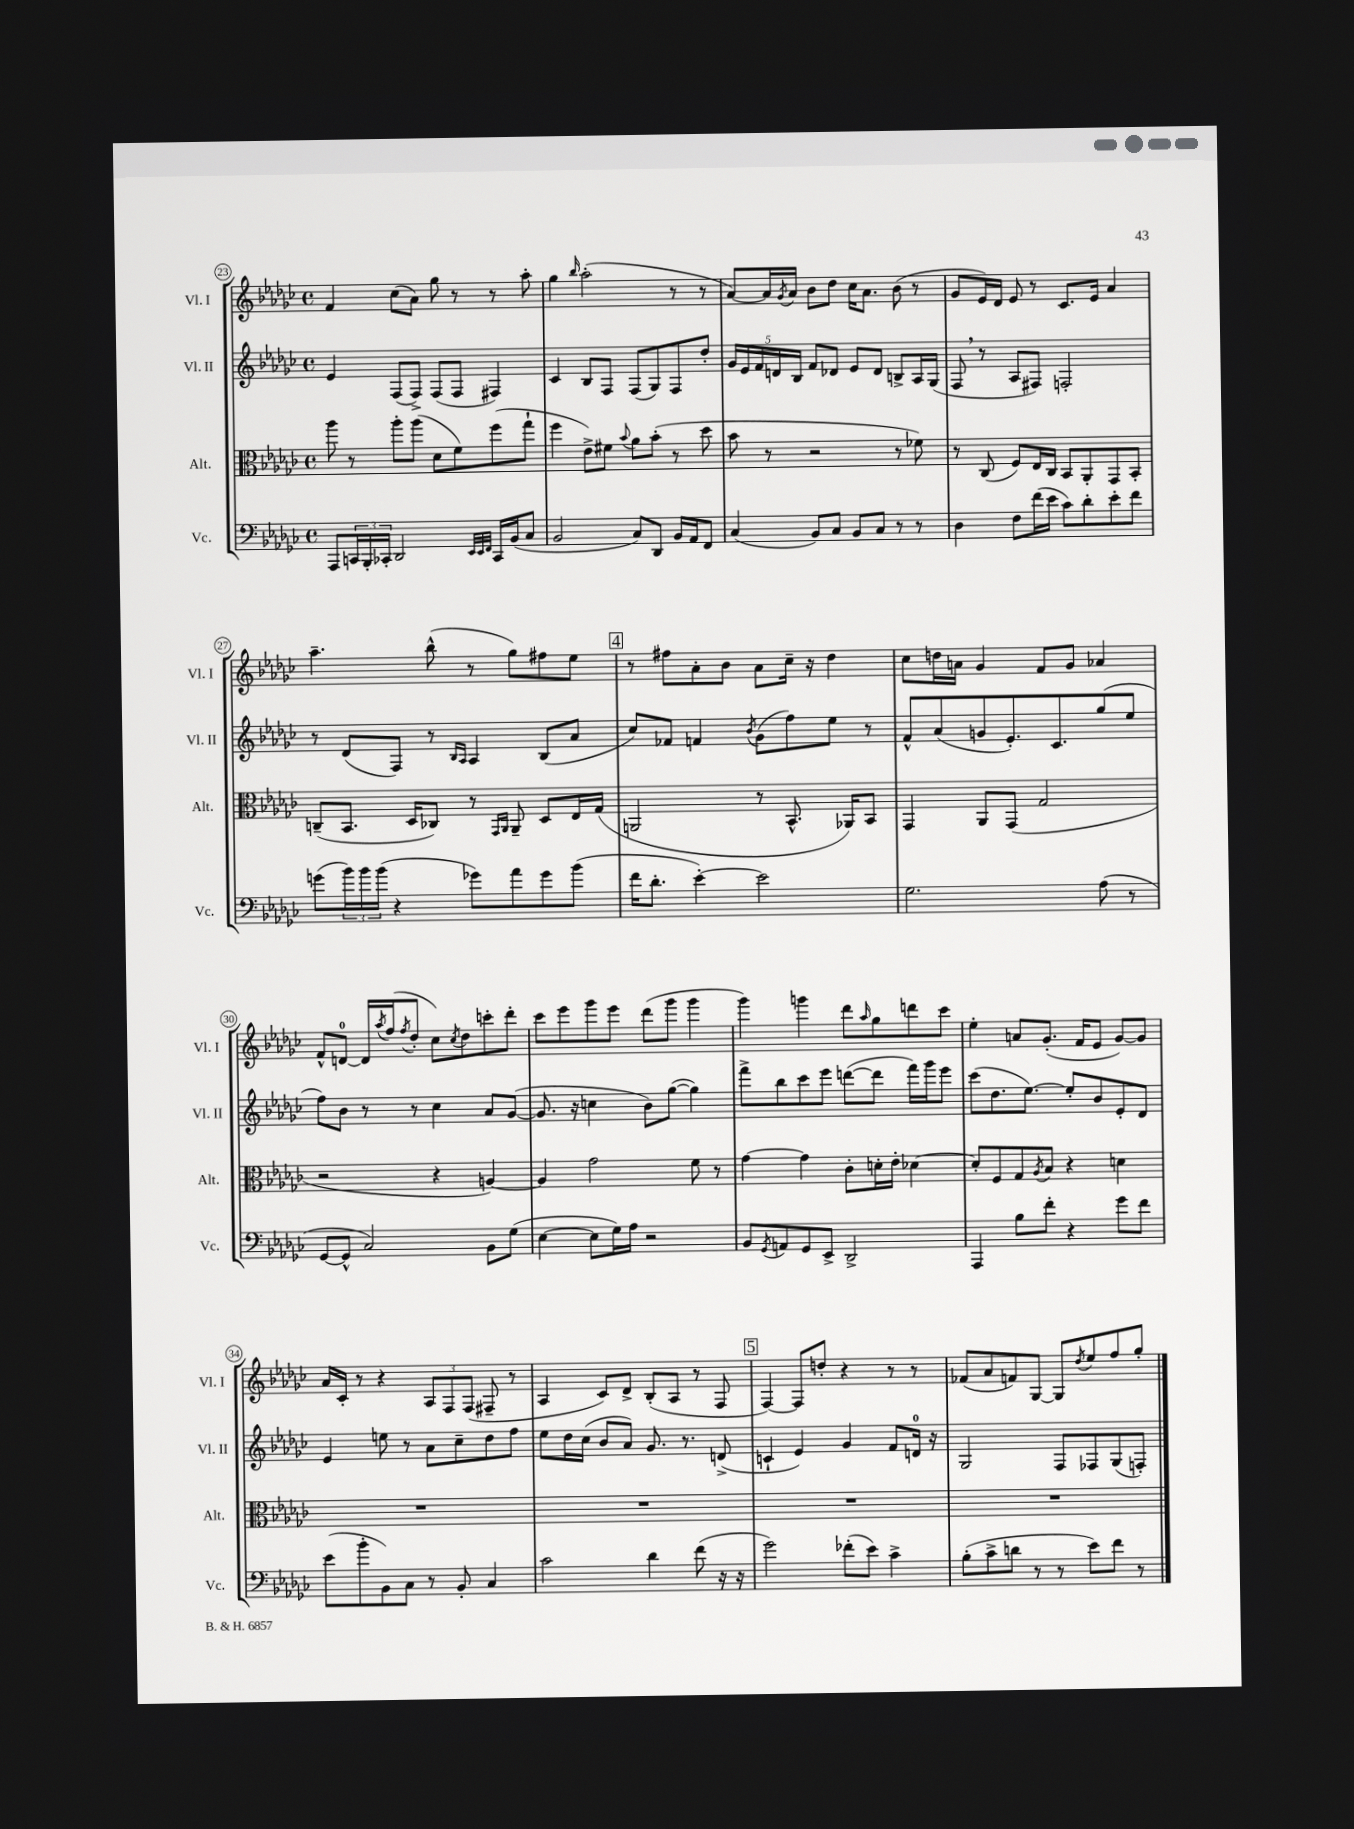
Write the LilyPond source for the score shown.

<<
\new StaffGroup <<
\new Staff = "s0" \with { instrumentName = "Vl. I" shortInstrumentName = "Vl. I" } {
    \clef treble \key ges \major \defaultTimeSignature \time 4/4
    f'4 ces''8( aes'8) ges''8 r8 r8 aes''8-. |
    ges''4 \grace { bes''16 } aes''2-.( r8 r8 |
    aes'8~) aes'16 \acciaccatura { ges'8 } aes'16 bes'8 des''8 ces''16 aes'8. bes'8( r8 |
    ges'8 ees'16) des'16 ees'8 r8 ces'8. ees'16 aes'4 |
    aes''4.-- bes''8-^( r8 ges''8) fis''8 ees''8 |
    \mark \markup { \box "4" } r8 fis''8 aes'8-. bes'8 aes'8 ces''16-- r16 des''4 |
    ces''8 d''16 a'16 ges'4 f'8 ges'8 aes'4 |
    f'8-^ d'8-0~ d'16 \acciaccatura { aes''8 } f''16( \acciaccatura { f''8 } des''8-. ces''8) \acciaccatura { ces''8 } des''8 c'''8-. des'''8-. |
    ces'''8 ees'''8 ges'''8 ees'''8 des'''8( ges'''8 ges'''4 |
    ges'''4) g'''4 des'''8 \grace { aes''16 } ges''8 d'''8 ces'''8 |
    ees''4-. a'8 ges'8.-.( f'16 ees'8 ges'8~) ges'8 |
    aes'16 ces'16-. r8 r4 \tuplet 3/2 { aes8 f8 f8( } fis8-- r8 |
    aes4 ces'8) des'8-> bes8-.( aes8 r8 f8 |
    \mark \markup { \box "5" } f4~) f8 d''8-. r4 r8 r8 |
    fes'8( aes'8 f'8) ges8~ ges8 \acciaccatura { des''8 } ees''8 f''8 ges''8-. \bar "|." |
}
\new Staff = "s1" \with { instrumentName = "Vl. II" shortInstrumentName = "Vl. II" } {
    \clef treble \key ges \major \defaultTimeSignature \time 4/4
    ees'4 f8( f8->) f8( f8 fis4) |
    ces'4 bes8 f8 f8( ges8) f8 des''8-. |
    \tuplet 5/4 { ges'16 ees'16 f'16 d'16 bes16 } f'8 des'8 ees'8 des'8 b8-> aes16 ges16( |
    f8 \breathe r8 aes8 fis8) f2-. |
    r8 des'8( f8) r8 \grace { bes16 aes16 } aes4 bes8( aes'8 |
    \mark \markup { \box "4" } ces''8) fes'8 f'4 \acciaccatura { bes'8 } ges'8( f''8) ees''8 r8 |
    f'8-^ aes'8( g'8 ees'8.-.) ces'8. ges''8( ees''8 |
    f''8) bes'8 r8 r8 ces''4 aes'8 ges'8~( |
    ges'8. r16 c''4 bes'8) ges''8~( ges''4) |
    f'''8-> bes''8 ces'''8 ees'''8 d'''8~( d'''8 f'''16) ges'''16 ees'''8 |
    ces'''8( des''8. ees''8.~) ees''8-. bes'8 ees'8-. des'8 |
    ees'4 e''8 r8 aes'8 ces''8-- des''8 f''8 |
    ees''8 des''16 ces''16( bes'8 aes'8) ges'8. r8. d'8->( |
    \mark \markup { \box "5" } c'4-! ees'4) ges'4 f'8 d'16-0 r16 |
    ges2 f8 fes8 ges8( f8-.) \bar "|." |
}
\new Staff = "s2" \with { instrumentName = "Alt." shortInstrumentName = "Alt." } {
    \clef alto \key ges \major \defaultTimeSignature \time 4/4
    aes''8 r8 aes''8-. aes''8( des'8 f'8) f''8( ges''8-! |
    f''4 ees'8->) fis'8 \appoggiatura { bes'8 } aes'8 bes'8-.( r8 des''8 |
    bes'8 r8 r2 r8 fes'8) |
    r8 ces8( f8) ees16 ces16 bes,8 aes,8-. ges,8 bes,8-. |
    c8--( bes,8. des16 ces8) r8 \grace { ges,16 aes,16 } aes,8-- des8 ees16 ges16( |
    \mark \markup { \box "4" } a,2 r8 bes,8.-^ aes,16) bes,8 |
    ges,4 aes,8 ges,8( ges2 |
    r2 r4 a4~) |
    a4 ges'2 f'8 r8 |
    ges'4~ ges'4 ces'8-. d'16-. ees'16-. des'4~ |
    des'8-. f8 ges8 \acciaccatura { aes8 } bes8 r4 d'4 |
    R1 |
    R1 |
    \mark \markup { \box "5" } R1 |
    R1 \bar "|." |
}
\new Staff = "s3" \with { instrumentName = "Vc." shortInstrumentName = "Vc." } {
    \clef bass \key ges \major \defaultTimeSignature \time 4/4
    aes,,8 \tuplet 3/2 { c,16 bes,,16-. ces,16-. } des,2 \grace { ees,32 ees,32 f,32 } ces,16 bes,16( ces8 |
    bes,2 ces8) des,8 bes,16 aes,16 f,8 |
    ces4( bes,8) ces8 bes,8 ces8 r8 r8 |
    des4 f8 f'16( ees'16 ces'8) des'8-. ees'8-. f'8 |
    g'8( \tuplet 3/2 { bes'16) bes'16 bes'16( } r4 ges'8) aes'8 ges'8 bes'8( |
    \mark \markup { \box "4" } f'16 des'8.-. ees'4~-.) ees'2 |
    ges2. aes8( r8 |
    ges,8~ ges,8-^ ces2) bes,8 ges8( |
    ees4~ ees8 ges16) aes16 r2 |
    bes,8 \acciaccatura { ges,8 } a,8 ges,8 ees,8-> des,2-> |
    aes,,4 bes8 f'8-. r4 ges'8 f'8 |
    ees'8( bes'8-. bes,8) ces8 r8 bes,8-. ces4 |
    ces'2 des'4 f'8( r16 r16 |
    \mark \markup { \box "5" } ges'2) fes'8-.( ees'8) ces'4-> |
    bes8-.( ces'8-> d'8 r8 r8 ees'8) f'8 r8 \bar "|." |
}
>>
>>
\layout { \context { \Score currentBarNumber = #23 \override BarNumber.stencil = #(make-stencil-circler 0.1 0.3 ly:text-interface::print) } }
